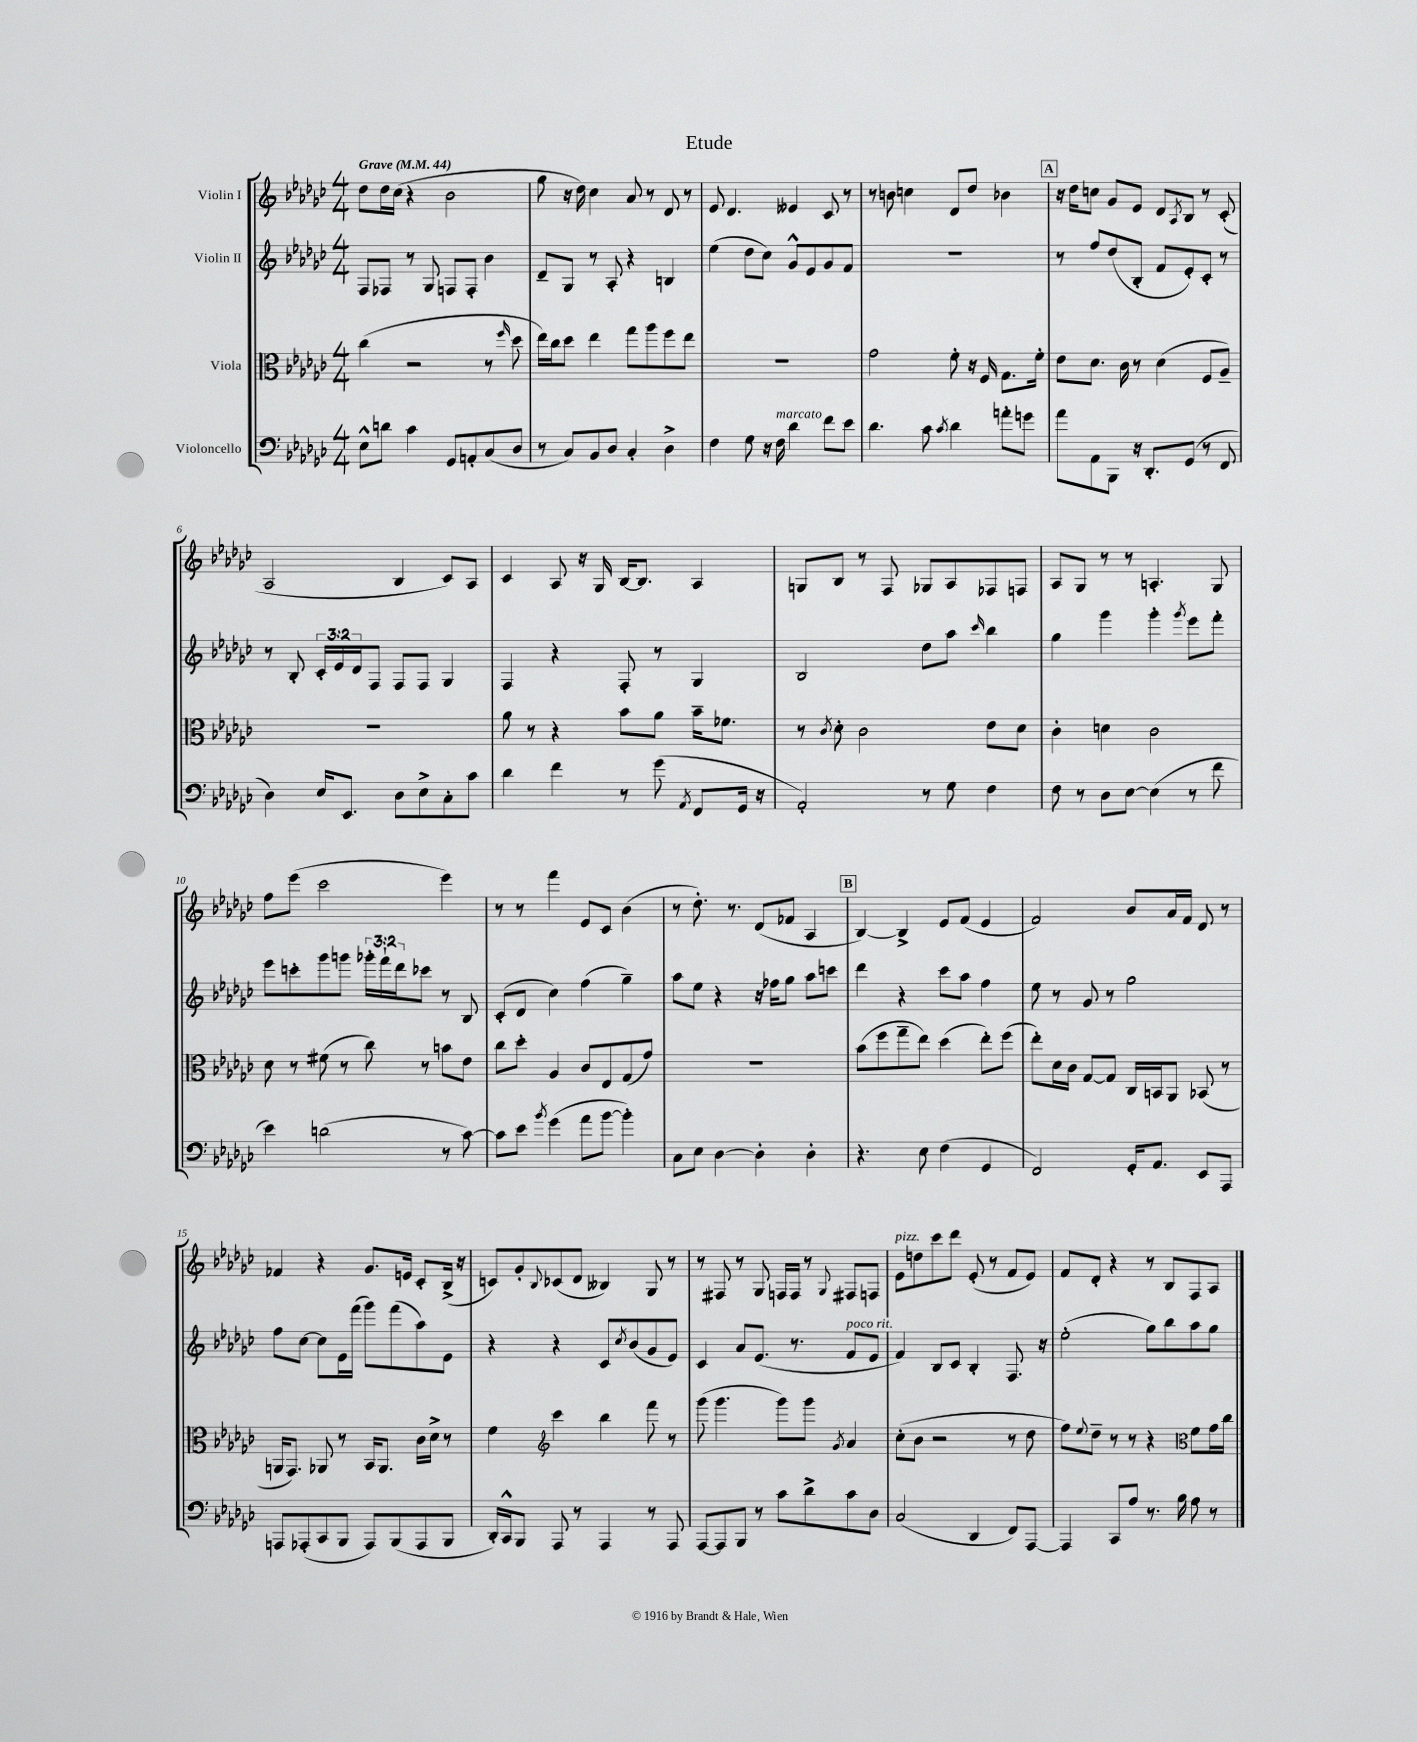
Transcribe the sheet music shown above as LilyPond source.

\header { title = "Etude" }
<<
\new StaffGroup <<
\new Staff = "s0" \with { instrumentName = "Violin I" } {
    \clef treble \key ges \major \numericTimeSignature \time 4/4 \tempo "Grave" 4 = 44
    des''8 des''16 ces''16( r4 bes'2 |
    ges''8 r16 des''16) ces''4 aes'8 r8 des'8 r8 |
    ees'8 des'4. eeses'4 ces'8 r8 |
    r8 b'8 c''4 des'8 des''8 bes'4 |
    \mark \markup { \box "A" } r16 des''16 c''8 ges'8 ees'8 des'8 \acciaccatura { aes8 } bes8 r8 ces'8-.( |
    aes2 bes4 ces'8) aes8 |
    ces'4 aes8 r16 ges16 bes16~ bes8. aes4 |
    g8 bes8 r8 f8 ges8 aes8 fes8 f8 |
    aes8 ges8 r8 r8 a4.-. ges8 |
    f''8 ees'''8( ces'''2 ees'''4) |
    r8 r8 f'''4 ees'8 ces'8 bes'4( |
    r8 des''8.-.) r8. des'8( fes'8 aes4 |
    \mark \markup { \box "B" } bes4~) bes4-> ees'8 f'8( ees'4 |
    f'2) bes'8 aes'16 f'16 des'8 r8 |
    fes'4 r4 ges'8. e'16 ces'8-. bes16->( r16 |
    c'8) ges'8-. \appoggiatura { bes8 } ces'8( des'8 beses4) ges8 r8 |
    r8 fis8 r8 ges8 f16 f16 r8 \appoggiatura { ges8 } fis8 f8 |
    ees'8^\markup { \italic "pizz." } d''8 ces'''8 des'''8 ees'8-.( r8 f'8 ees'8) |
    f'8 des'8-. r4 r8 bes8 f8 aes8 \bar "|." |
}
\new Staff = "s1" \with { instrumentName = "Violin II" } {
    \clef treble \key ges \major \numericTimeSignature \time 4/4 \override Staff.TupletNumber.text = #tuplet-number::calc-fraction-text
    f8 fes8 r8 ges8 f8 f8-. bes'4 |
    des'8-- ges8 r8 aes8-. r4 b4 |
    ees''4( des''8 ces''8) ges'8-^ ees'8 ges'8 f'8 |
    R1 |
    \mark \markup { \box "A" } r8 f''8 des''8( bes8-. f'8 ees'8-.) ces'8-. r8 |
    r8 bes8-. \tuplet 3/2 { ces'16-. ees'16 des'16 } f8 f8 f8 ges4 |
    f4 r4 f8-. r8 ges4 |
    bes2 des''8 aes''8 \grace { ces'''16 } bes''4 |
    ges''4 ges'''4 ges'''4-. \acciaccatura { ges'''8 } ees'''8 f'''8-. |
    ees'''8 c'''8-. ges'''8 g'''8 \tuplet 3/2 { ges'''16-. f'''16-! des'''16 } ces'''8 r8 bes8 |
    ces'8-.( des'8 ces''4) f''4( ges''4--) |
    aes''8 ees''8 r4 r16 fes''16 ges''8 aes''8 c'''8 |
    \mark \markup { \box "B" } des'''4 r4 ces'''8 aes''8 f''4 |
    ees''8 r8 ges'8 r8 ges''2 |
    f''8 ces''8~ ces''8 ees'16 f'''16( ges'''8) f'''8( aes''8) ees'8 |
    r4 r4 ces'8 \acciaccatura { ces''8 } bes'8( ges'8 ees'8) |
    ces'4 aes'8 ees'8.( r8. f'8^\markup { \italic "poco rit." } ees'8 |
    f'4) bes8 ces'8 bes4-. f8. r16 |
    ees''2-.( ges''8) bes''8 aes''8 ges''8 \bar "|." |
}
\new Staff = "s2" \with { instrumentName = "Viola" } {
    \clef alto \key ges \major \numericTimeSignature \time 4/4
    ces''4( r2 r8 \grace { f''16 } des''8 |
    ees''16) ces''16 des''8 ees''4 ges''8 aes''8 f''8 ees''8 |
    R1 |
    ges'2 f'8-. r16 f16 ges8. f'16-. |
    \mark \markup { \box "A" } ees'8 des'8. ces'16 r8 des'4( f8 aes8--) |
    R1 |
    aes'8 r8 r4 bes'8 aes'8 bes'16-- fes'8. |
    r8 \acciaccatura { ces'8 } des'8-. ces'2 ees'8 des'8 |
    ces'4-. d'4 ces'2 |
    des'8 r8 fis'8( r8 ces''8) r8 b'8 ees'8 |
    ces''8 des''8-. aes4 ces'8 ees8 ges8( ges'8) |
    R1 |
    \mark \markup { \box "B" } bes'8( f''8 ges''8-- ees''8) des''4( ees''8-.) f''8( |
    ees''8-.) des'16 ces'16 ges8~ ges8 ces16 b,16 aes,8 bes,8( r8 |
    a,16 ges,8.) aes,8 r8 bes,16 aes,8. ces'16 des'16-> r8 |
    f'4 \clef treble ces'''4 bes''4 f'''8 r8 |
    ges'''8( ges'''4. ges'''8) ges'''8 \acciaccatura { ges'8 } aes'4 |
    ces''8-.( bes'8 r2 r8 des''8 |
    f''8) \appoggiatura { ees''8 } des''8-- r8 r8 r4 \clef alto f'8 ges'16 ces''16 \bar "|." |
}
\new Staff = "s3" \with { instrumentName = "Violoncello" } {
    \clef bass \key ges \major \numericTimeSignature \time 4/4
    ees8-^ d'8 ces'4 ges,8 a,8-. ces8( des8 |
    r8 ces8) bes,8 des8 ces4-. des4-> |
    f4 ges8 r16 f16^\markup { \italic "marcato" } des'4 f'8 ees'8 |
    des'4. ces'8 \acciaccatura { ces'8 } des'4 a'8-. g'8 |
    \mark \markup { \box "A" } aes'8 aes,8 bes,,8 r16 des,8.-. ges,8( r8 f,8 |
    des4) ees16 ees,8. des8 ees8-> ces8-. ces'8 |
    des'4 f'4 r8 ges'8( \acciaccatura { aes,8 } f,8 ges,16 r16 |
    aes,2-.) r8 ges8 f4 |
    f8 r8 des8 ees8~ ees4( r8 f'8 |
    ees'4) d'2( r8 ces'8~) |
    ces'8 ees'8 \acciaccatura { bes'8 } ges'4( aes'8 bes'8~ bes'4-.) |
    ces8 ees8 des4~ des4-. des4-. |
    \mark \markup { \box "B" } r4. ees8 f4( ges,4 |
    f,2) ges,16-. aes,8. ees,8 aes,,8 |
    a,,8 aes,,8-.( ces,8 bes,,8 aes,,8) bes,,8( aes,,8 bes,,8 |
    des,16-.) ces,16-^ bes,,8 aes,,8 r8 aes,,4 r8 aes,,8 |
    aes,,8~ aes,,8 bes,,8 r8 ces'8 des'8-> ces'8 des8 |
    ces2( des,4 f,8) aes,,8~ |
    aes,,4 ces,8 aes8 r8. bes16 aes8 r8 \bar "|." |
}
>>
>>
